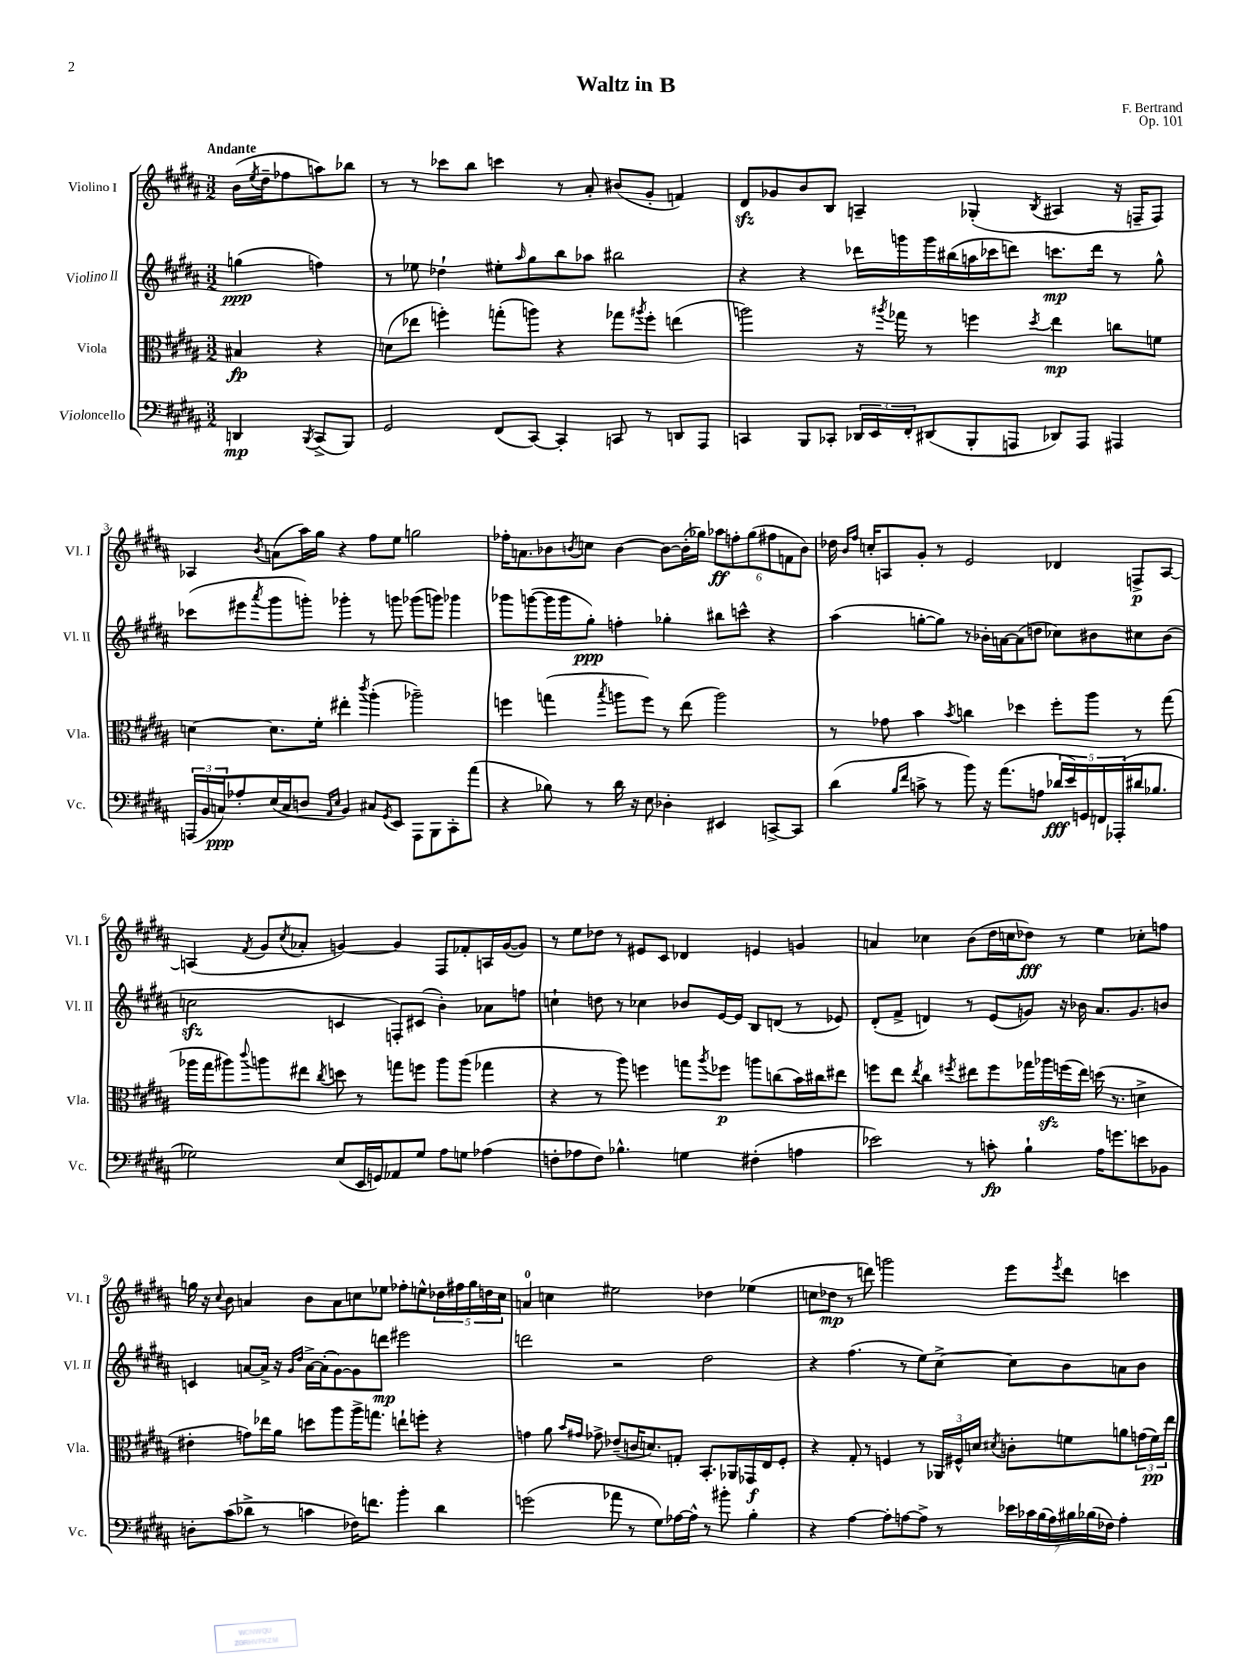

**kern	**dynam	**kern	**dynam	**kern	**dynam	**kern	**dynam
*part4	*part4	*part3	*part3	*part2	*part2	*part1	*part1
*staff4	*staff4	*staff3	*staff3	*staff2	*staff2	*staff1	*staff1
*I"Violoncello	*	*I"Viola	*	*I"Violino II	*	*I"Violino I	*
*I'Vc.	*	*I'Vla.	*	*I'Vl. II	*	*I'Vl. I	*
*clefF4	*	*clefC3	*	*clefG2	*	*clefG2	*
*k[f#c#g#d#a#]	*	*k[f#c#g#d#a#]	*	*k[f#c#g#d#a#]	*	*k[f#c#g#d#a#]	*
*M3/2	*	*M3/2	*	*M3/2	*	*M3/2	*
=	=	=	=	=	=	=	=
!	!	!	!	!	!	!LO:TX:a:B:t=Andante	!
4DDn/	mp	4B#X/	fp	(4ggn\	ppp	(16b\LL	.
.	.	.	.	.	.	8qee/	.
.	.	.	.	.	.	16dd#~\J	.
.	.	.	.	.	.	8ff-X\	.
8qBBB/	.	.	.	.	.	.	.
(8CC#^/L	.	4r	.	4ffn\)	.	8aan\)	.
8BBB/J)	.	.	.	.	.	8bb-X\J	.
=1	=1	=1	=1	=1	=1	=1	=1
2GG#/	.	(8dn\L	.	8r	.	8r	.
.	.	8ee-X\J	.	8ee-X\	.	8r	.
.	.	4ffn'\)	.	4dd-X`\	.	8ccc-X\L	.
.	.	.	.	.	.	8bb\J	.
(8FF#/L	.	(8ggn'\L	.	8ee#X'\L	.	4cccn\	.
.	.	.	.	16qqaa#/	.	.	.
[8CC#/J)	.	8aan\J)	.	8gg#\	.	.	.
4CC#'/]	.	4r	.	8bb\	.	8r	.
.	.	.	.	8aa-X\J	.	8a#'/	.
8CCn/	.	8gg-X\L	.	2bb#X\	.	(8b#X/L	.
.	.	8qaa#X/	.	.	.	.	.
8r	.	8ff'\J	.	.	.	8g#'/J	.
8DDn/L	.	(4een\	.	.	.	4fn/)	.
8AAA#/J	.	.	.	.	.	.	.
=2	=2	=2	=2	=2	=2	=2	=2
4CCn/	.	2aan\)	.	4r	.	8d#zz/L	.
.	.	.	.	.	.	8g-X/	.
8BBB/L	.	.	.	4r	.	8b/	.
8CC-X'/J	.	.	.	.	.	8B/J	.
24DD-X/LL	.	16r	.	16ddd-X\LL	.	4An~/	.
24EE/	.	.	.	.	.	.	.
.	.	8qaa#X/	.	.	.	.	.
.	.	16gg-X\	.	16gggn\	.	.	.
24FF#'/J	.	.	.	.	.	.	.
(8DD#X/	.	8r	.	16ggg\	.	.	.
.	.	.	.	(16bb#X\	.	.	.
8BBB'/	.	4ffn\	.	16aan\	.	(4G-X'/	.
.	.	.	.	16ccc-X\J	.	.	.
8AAAn/J	.	.	.	8dddn\J)	.	.	.
.	.	8qdd#/	.	.	.	8qB/	.
8DD-X/L)	.	4ee\	mp	8.cccn\L	mp	4A#X/	.
8AAA/J	.	.	.	.	.	.	.
.	.	.	.	16ddd\Jk	.	.	.
4AAA#X/	.	8ccn\L	.	8r	.	16r	.
.	.	.	.	.	.	16Fn~/KL	.
.	.	8fn\J	.	8gg#^^\	.	8F/J)	.
!!LO:LB:g=z
=3	=3	=3	=3	=3	=3	=3	=3
(24AAAn/LL	.	[4dn\	.	(8ccc-X\L	.	4A-X/	.
24BB/	.	.	.	.	.	.	.
24Cn/J)	ppp	.	.	.	.	.	.
8A-X'/	.	.	.	8eee#X\	.	.	.
.	.	.	.	8qaaa#/	.	8qb/	.
(16E/L	.	8.d\L]	.	8ggg#\	.	(8an\L	.
16C/J	.	.	.	.	.	.	.
8Dn/J	.	.	.	8gggn'\J)	.	16aa#\L)	.
.	.	16f#'\Jk	.	.	.	16gg#\JJ	.
16qqAA#/LL	.	.	.	.	.	.	.
16qqE/JJ	.	.	.	.	.	.	.
4BB/)	.	4ee#X'\	.	4ggg-X'\	.	4r	.
.	.	8qccc#/	.	.	.	.	.
8C#X/L	.	(4aa#'\	.	8r	.	8ff#\L	.
8qGG#/	.	.	.	.	.	.	.
8EE/J	.	.	.	8gggn\	.	8ee\J	.
8AAA\L	.	2aa-X~\)	.	(8ggg-X\L	.	2ggn\	.
8BBB\	.	.	.	8gggn\J)	.	.	.
8CC#'\	.	.	.	4ggg-X\	.	.	.
(8a#\J	.	.	.	.	.	.	.
=4	=4	=4	=4	=4	=4	=4	=4
4r	.	4ffn\	.	8ggg-X\L	.	16ff-X'\KL	.
.	.	.	.	.	.	8.an\	.
.	.	.	.	([8gggn\	.	.	.
8B-X\)	.	(4ggn\	.	16ggg\L]	.	8b-X\	.
.	.	.	.	16ggg\J	.	.	.
.	.	.	.	.	.	8qbn/	.
8r	.	.	.	8gg#'\J)	ppp	8ccn\J	.
.	.	8qbb/	.	.	.	.	.
16d#\	.	8aan\L	.	4ffn'\	.	[4b\	.
16r	.	.	.	.	.	.	.
8E\	.	8ff\J)	.	.	.	.	.
4D-X'\	.	8r	.	4gg-X'\	.	8b\L_	.
.	.	(8ee\	.	.	.	(16b'\L]	.
.	.	.	.	.	.	16gg-X\JJ)	.
4EE#X/	.	2aa\)	.	8bb#X\L	.	12aa-X\L	ff
.	.	.	.	.	.	12ffn'\	.
.	.	.	.	8cccn^^\J	.	.	.
.	.	.	.	.	.	(12gg-\	.
[8CCn^/L	.	.	.	4r	.	12ff#X\	.
.	.	.	.	.	.	12fn\	.
8CC/J]	.	.	.	.	.	.	.
.	.	.	.	.	.	12b\J)	.
=5	=5	=5	=5	=5	=5	=5	=5
(4d#\	.	8r	.	(4aa#\	.	16dd-X\	.
.	.	.	.	.	.	16qqb/LL	.
.	.	.	.	.	.	16qqff#/JJ	.
.	.	.	.	.	.	16ccn'/KL	.
.	.	8g-X\	.	.	.	8An/	.
16qqB/LL	.	.	.	.	.	.	.
16qqf#/JJ	.	.	.	.	.	.	.
8cn^\	.	4b\	.	[8ggn'\L	.	8g#'/J	.
8r	.	.	.	8gg\J])	.	8r	.
.	.	8qb/	.	.	.	.	.
8b\)	.	4ccn\	.	8r	.	2e/	.
16r	.	.	.	16b-X'\LL	.	.	.
(8.a#\L	.	.	.	[16an\J	.	.	.
.	.	4dd-X\	.	(8a\]	.	.	.
8An\J	.	.	.	8ddn\J	.	.	.
20d-X/LL	fff	8ff#'\L	.	8cc-X\L)	.	4d-X/	.
20e/)	.	.	.	.	.	.	.
20GGn/	.	.	.	.	.	.	.
.	.	8aa#\J	.	8b#X\	.	.	.
20FFn/	.	.	.	.	.	.	.
(20AAA-X'/	.	.	.	.	.	.	.
16d#X/J	.	8r	.	8cc#X\	.	8Fn^/L	p
8.B-X/J	.	.	.	.	.	.	.
.	.	(8gg#\	.	(8b#\J	.	[8A/J	.
!!LO:LB:g=z
=6	=6	=6	=6	=6	=6	=6	=6
2G-X\)	.	16aa-X\LL	.	2ccnzz\	.	(4An/]	.
.	.	16gg#\J	.	.	.	.	.
.	.	8aa#X\)	.	.	.	.	.
.	.	8qqccc#/	.	.	.	8qf#/	.
.	.	8aan\	.	.	.	8g#/L	.
.	.	.	.	.	.	8qcc#/	.
.	.	8ee#X\J	.	.	.	8a-X'/J	.
.	.	8qcc#/	.	.	.	.	.
(8E/L	.	8ddn\	.	4cn/	.	[4gn/)	.
16EE/L	.	8r	.	.	.	.	.
16GGn/J)	.	.	.	.	.	.	.
8AA-X/	.	8ggn\L	.	8Fn'/L)	.	4g/]	.
8G-/J	.	8ffn\J	.	(8c#X/J	.	.	.
8A#\L	.	8aa\L	.	4b'\)	.	8F#/L	.
8Gn\J	.	(8aa\J	.	.	.	8f-X'/	.
(4A-X\	.	4gg-X\	.	8a-X\L	.	16An/L	.
.	.	.	.	.	.	([16g/J	.
.	.	.	.	8ffn\J	.	8g/J])	.
=7	=7	=7	=7	=7	=7	=7	=7
8Fn'\L	.	4r	.	4ccn`\	.	8r	.
8A-X\	.	.	.	.	.	8ee\L	.
8F\J)	.	8r	.	8ddn\	.	8dd-X\J	.
4.B-X^^\	.	8aa#\)	.	8r	.	8r	.
.	.	4ffn\	.	4cc-X\	.	8e#X/L	.
.	.	.	.	.	.	8c#/J	.
4Gn\	.	8ggn\L	.	8b-X/L	.	4d-X/	.
.	.	8qaa#/	.	.	.	.	.
.	.	8ff-X\J	p	[16e/L	.	.	.
.	.	.	.	16e/JJ]	.	.	.
(4F#X'\	.	8aan\L	.	8B/L	.	4en/	.
.	.	(8ccn\	.	(8dn/J	.	.	.
4An\	.	16b\L)	.	8r	.	4gn/	.
.	.	16cc#X\J	.	.	.	.	.
.	.	8ee#X\J	.	8e-X/)	.	.	.
=8	=8	=8	=8	=8	=8	=8	=8
2e-X\)	.	8ffn\L	.	(8d#'/L	.	4an/	.
.	.	8ee\J	.	8f#^/J	.	.	.
.	.	8qee/	.	.	.	.	.
.	.	4cc#\	.	4dn/)	.	4cc-X\	.
.	.	8qff#X/	.	.	.	.	.
8r	.	8ee#X\L	.	8r	.	(8b\L	.
8cn'\	fp	8ff#\	.	(8e/L	.	16dd#\L	.
.	.	.	.	.	.	16ccn\J	.
4B`\	.	16gg-X\L	.	8gn/J)	.	8dd-X\J)	fff
.	.	16aa-Xzz\	.	.	.	.	.
.	.	(16ffn\	.	16r	.	8r	.
.	.	16ee#\JJ)	.	16b-X\	.	.	.
16A#\KL	.	(16ddn\	.	8.a#/L	.	4ee\	.
8.gn\	.	8.r	.	.	.	.	.
.	.	.	.	8.g/	.	.	.
8en\	.	4dn^\	.	.	.	8cc-X'\L	.
8BB-X\J	.	.	.	8bn/J	.	8ffn\J	.
!!LO:LB:g=z
=9	=9	=9	=9	=9	=9	=9	=9
8Dn'\L	.	4e#X'\	.	4cn/	.	16ggn\	.
.	.	.	.	.	.	16r	.
.	.	.	.	.	.	8qqcc#/	.
(8c#\	.	.	.	.	.	8b\	.
8d-X^\J	.	8gn\L)	.	[8an/L	.	4an/	.
8r	.	16ee-X\L	.	16a^/Jk]	.	.	.
.	.	16a#\JJ	.	16r	.	.	.
.	.	.	.	16qqg#/LL	.	.	.
.	.	.	.	16qqdd#/JJ	.	.	.
4cn\	.	8ddn\L	.	[16a^\LL	.	8b\L	.
.	.	.	.	(16a'\J]	.	.	.
.	.	8aa#\	.	[8g#\)	.	8a\	.
16F-X\KL)	.	16aa#^\K	.	8g#\]	.	8ccn\	.
8.fn\J	.	8.ggn\J	.	.	.	.	.
.	.	.	.	8dddn\J	mp	8ee-X\J	.
4b'\	.	8een`\L	.	2eee#X\	.	8ff-X'\L	.
.	.	8ffn'\J	.	.	.	8een^^\	.
4d-\	.	4r	.	.	.	20dd-X\L	.
.	.	.	.	.	.	20ff#X\	.
.	.	.	.	.	.	20gg\	.
.	.	.	.	.	.	20ddn\	.
.	.	.	.	.	.	20cc\JJ	.
=10	=10	=10	=10	=10	=10	=10	=10
(2gn\	.	4gn\	.	2dddn\	.	4an/	.
.	.	8a#\	.	.	.	4ccn\	.
.	.	16qqb/LL	.	.	.	.	.
.	.	16qqg#X/JJ	.	.	.	.	.
.	.	8g-X^\	.	.	.	.	.
8a-X\	.	(8e-X~/L	.	2r	.	2ee#X\	.
8r	.	16cn/K	.	.	.	.	.
.	.	8.dn/)	.	.	.	.	.
8G#\L)	.	.	.	.	.	.	.
[16A-X\L	.	8Gn'/J	.	.	.	.	.
16A-^^\JJ]	.	.	.	.	.	.	.
8r	.	8.BB'/L	.	2dd#\	.	4dd-X\	.
8b#X'\	.	.	.	.	.	.	.
.	.	16AA-X/L	.	.	.	.	.
4B'\	.	16GG-X/	f	.	.	(4ee-X\	.
.	.	16E/J	.	.	.	.	.
.	.	8F#'/J	.	.	.	.	.
=11	=11	=11	=11	=11	=11	=11	=11
4r	.	4r	.	4r	.	8ccn\L	.
.	.	.	.	.	.	8dd-X\J	mp
[4A#\	.	8G#'/	.	(4.ff#\	.	8r	.
.	.	8r	.	.	.	8dddn\)	.
8A#'\L]	.	4Fn/	.	.	.	2gggn\	.
[8An\	.	.	.	8r	.	.	.
8A^\J]	.	8r	.	8ee\L)	.	.	.
8r	.	24AA-X/LL	.	[8cc#^\J	.	.	.
.	.	24F#X^^/	.	.	.	.	.
.	.	24dn/JJ	.	.	.	.	.
.	.	8qd#X/	.	.	.	.	.
28e-X\LL	.	8cn'\L	.	8cc#\L]	.	8eee\L	.
28c-X\	.	.	.	.	.	.	.
(28B\	.	.	.	.	.	.	.
28A\)	.	.	.	.	.	.	.
.	.	.	.	.	.	8qeee/	.
.	.	8fn\	.	8b\	.	8ddd\J	.
28B#X\	.	.	.	.	.	.	.
(28B-X\	.	.	.	.	.	.	.
28F-X\JJ)	.	.	.	.	.	.	.
4A'\	.	8an\	.	8an\	.	4cccn\	.
.	.	(24gn\L	.	8b\J	.	.	.
.	.	24f\)	pp	.	.	.	.
.	.	24ee\JJ	.	.	.	.	.
==	==	==	==	==	==	==	==
*-	*-	*-	*-	*-	*-	*-	*-
